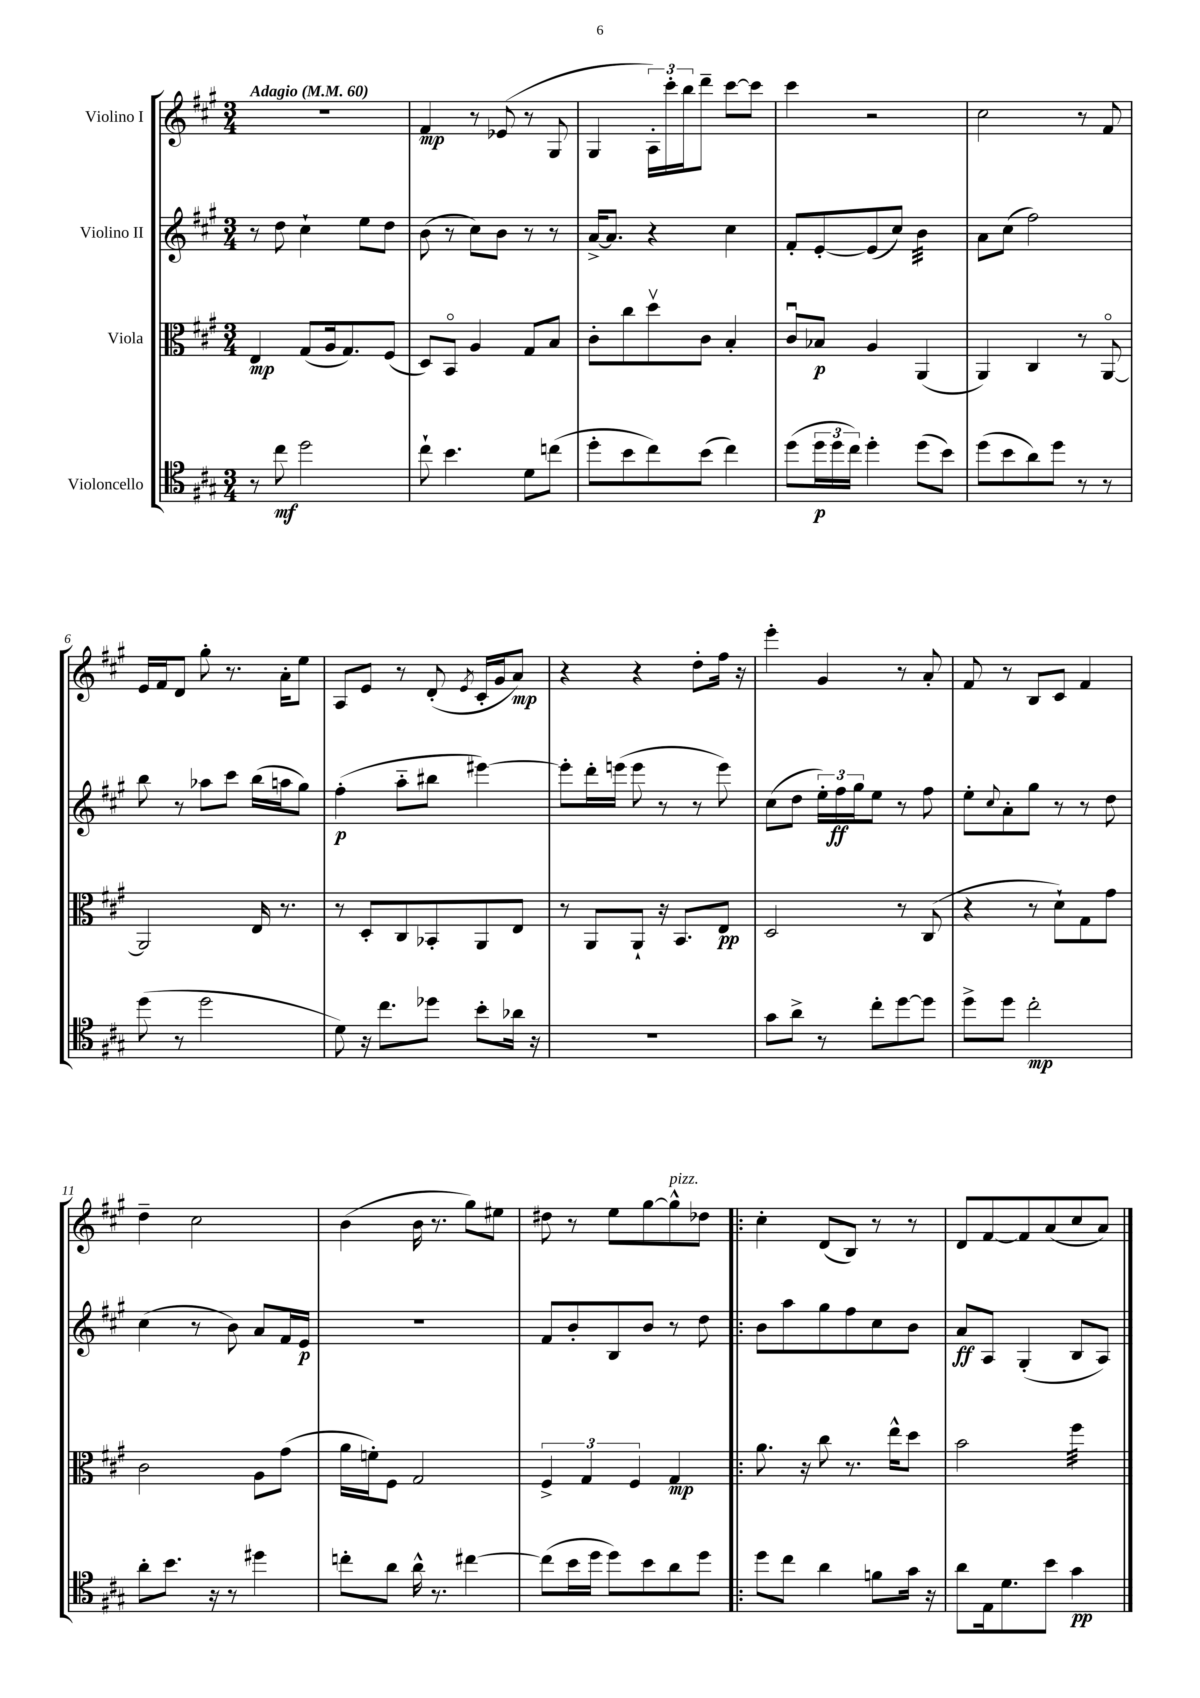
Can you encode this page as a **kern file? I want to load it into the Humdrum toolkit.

**kern	**kern	**kern	**kern
*staff4	*staff3	*staff2	*staff1
*clefC4	*clefC3	*clefG2	*clefG2
*k[f#c#g#]	*k[f#c#g#]	*k[f#c#g#]	*k[f#c#g#]
*M3/4	*M3/4	*M3/4	*M3/4
*MM60	*MM60	*MM60	*MM60
8r	4E	8r	2.r
8cc#	.	8dd	.
2dd	(8G#	4cc#`	.
.	16A	.	.
.	8.G#)	.	.
.	.	8ee	.
.	(8F#	8dd	.
=	=	=	=
8cc#`	8D)	(8b	4f#
4.b	8BBo	8r	.
.	4A	8cc#)	8r
.	.	8b	(8e-
8d	8G#	8r	8r
(8cc	8B	8r	8G#
=	=	=	=
8dd'	8c#'	[16a^	4G#
.	.	8.a]	.
8b	8cc#	.	.
8cc#)	8ddv	4r	24A')
.	.	.	24ccc#'
.	.	.	24bb
(8b	8c#	.	8ddd~
4cc#)	4B'	4cc#	[8ccc#
.	.	.	8ccc#]
=	=	=	=
(8dd	8c#u	8f#'	4ccc#
24dd	8B-	[8e'	.
24dd	.	.	.
24cc#)	.	.	.
4dd'	4A	(8e]	2r
.	.	8cc#)	.
(8dd	(4AA	4b	.
8b)	.	.	.
=	=	=	=
(8dd	4AA)	8a	2cc#
8b	.	(8cc#	.
8a)	4C#	2ff#)	.
8dd	.	.	.
8r	8r	.	8r
8r	[8AAo	.	8f#
=	=	=	=
(8dd	2AA]	8bb	16e
.	.	.	16f#
8r	.	8r	8d
2dd	.	8aa-	8gg#'
.	.	8ccc#	8.r
.	16E	(16bb	.
.	8.r	16aa	16a'
.	.	8gg#)	8ee
=	=	=	=
8d)	8r	(4ff#'	8A
16r	8D'	.	8e
8.cc#	.	.	.
.	8C#	8aa'~	8r
8dd-	8BB-'	8bb#	(8d'
.	.	.	8qe
8b'	8AA	[4eee#)	16c#'
.	.	.	16g#
16a-	8E	.	8a)
16r	.	.	.
=	=	=	=
2.r	8r	8eee#']	4r
.	8AA	16ddd'	.
.	.	(16eee	.
.	8AA`	8eee	4r
.	16r	8r	.
.	8.BB	.	.
.	.	8r	8dd'
.	8E	8eee)	16ff#
.	.	.	16r
=	=	=	=
8g#	2D	(8cc#	4eee'
8a^	.	8dd	.
8r	.	24ee')	4g#
.	.	24ff#	.
.	.	24gg#	.
8cc#'	.	8ee	.
[8dd	8r	8r	8r
8dd]	(8C#	8ff#	8a'
=	=	=	=
8dd^	4r	8ee'	8f#
.	.	8qqcc#	.
8dd	.	8a'	8r
2cc#'	8r	8gg#	8B
.	8d`)	8r	8c#
.	8G#	8r	4f#
.	8g#	8dd	.
=	=	=	=
8a'	2c#	(4cc#	4dd~
8.b	.	.	.
.	.	8r	2cc#
16r	.	.	.
8r	.	8b)	.
4dd#	8A	8a	.
.	(8g#	16f#	.
.	.	16e	.
=	=	=	=
8cc'	16a	2.r	(4b
.	16f')	.	.
8a	8F#	.	.
16a^^	2G#	.	16b
8.r	.	.	8.r
[4cc#	.	.	8gg#)
.	.	.	8ee#
=	=	=	=
(8cc#]	6F#^	8f#	8dd#
16b	.	8b'	8r
.	6G#	.	.
16dd	.	.	.
8dd)	.	8B	8ee
.	6F#	.	.
8b	.	8b	[8gg#
8a	4G#	8r	8gg#^^]
8dd	.	8dd	8dd-
=!|:	=!|:	=!|:	=!|:
8dd	8.a	8b	4cc#'
8cc#	.	8aa	.
.	16r	.	.
4a	8cc#	8gg#	(8d
.	8.r	8ff#	8B)
8f	.	8cc#	8r
.	16ee^^	.	.
16g#	8dd	8b	8r
16r	.	.	.
=	=	=	=
8a	2b	8a	8d
16E	.	8A	[8f#
8.d	.	.	.
.	.	(4G#'	8f#]
8b	.	.	(8a
4g#	4ff#	8B	8cc#
.	.	8A)	8a)
==	==	==	==
*-	*-	*-	*-
